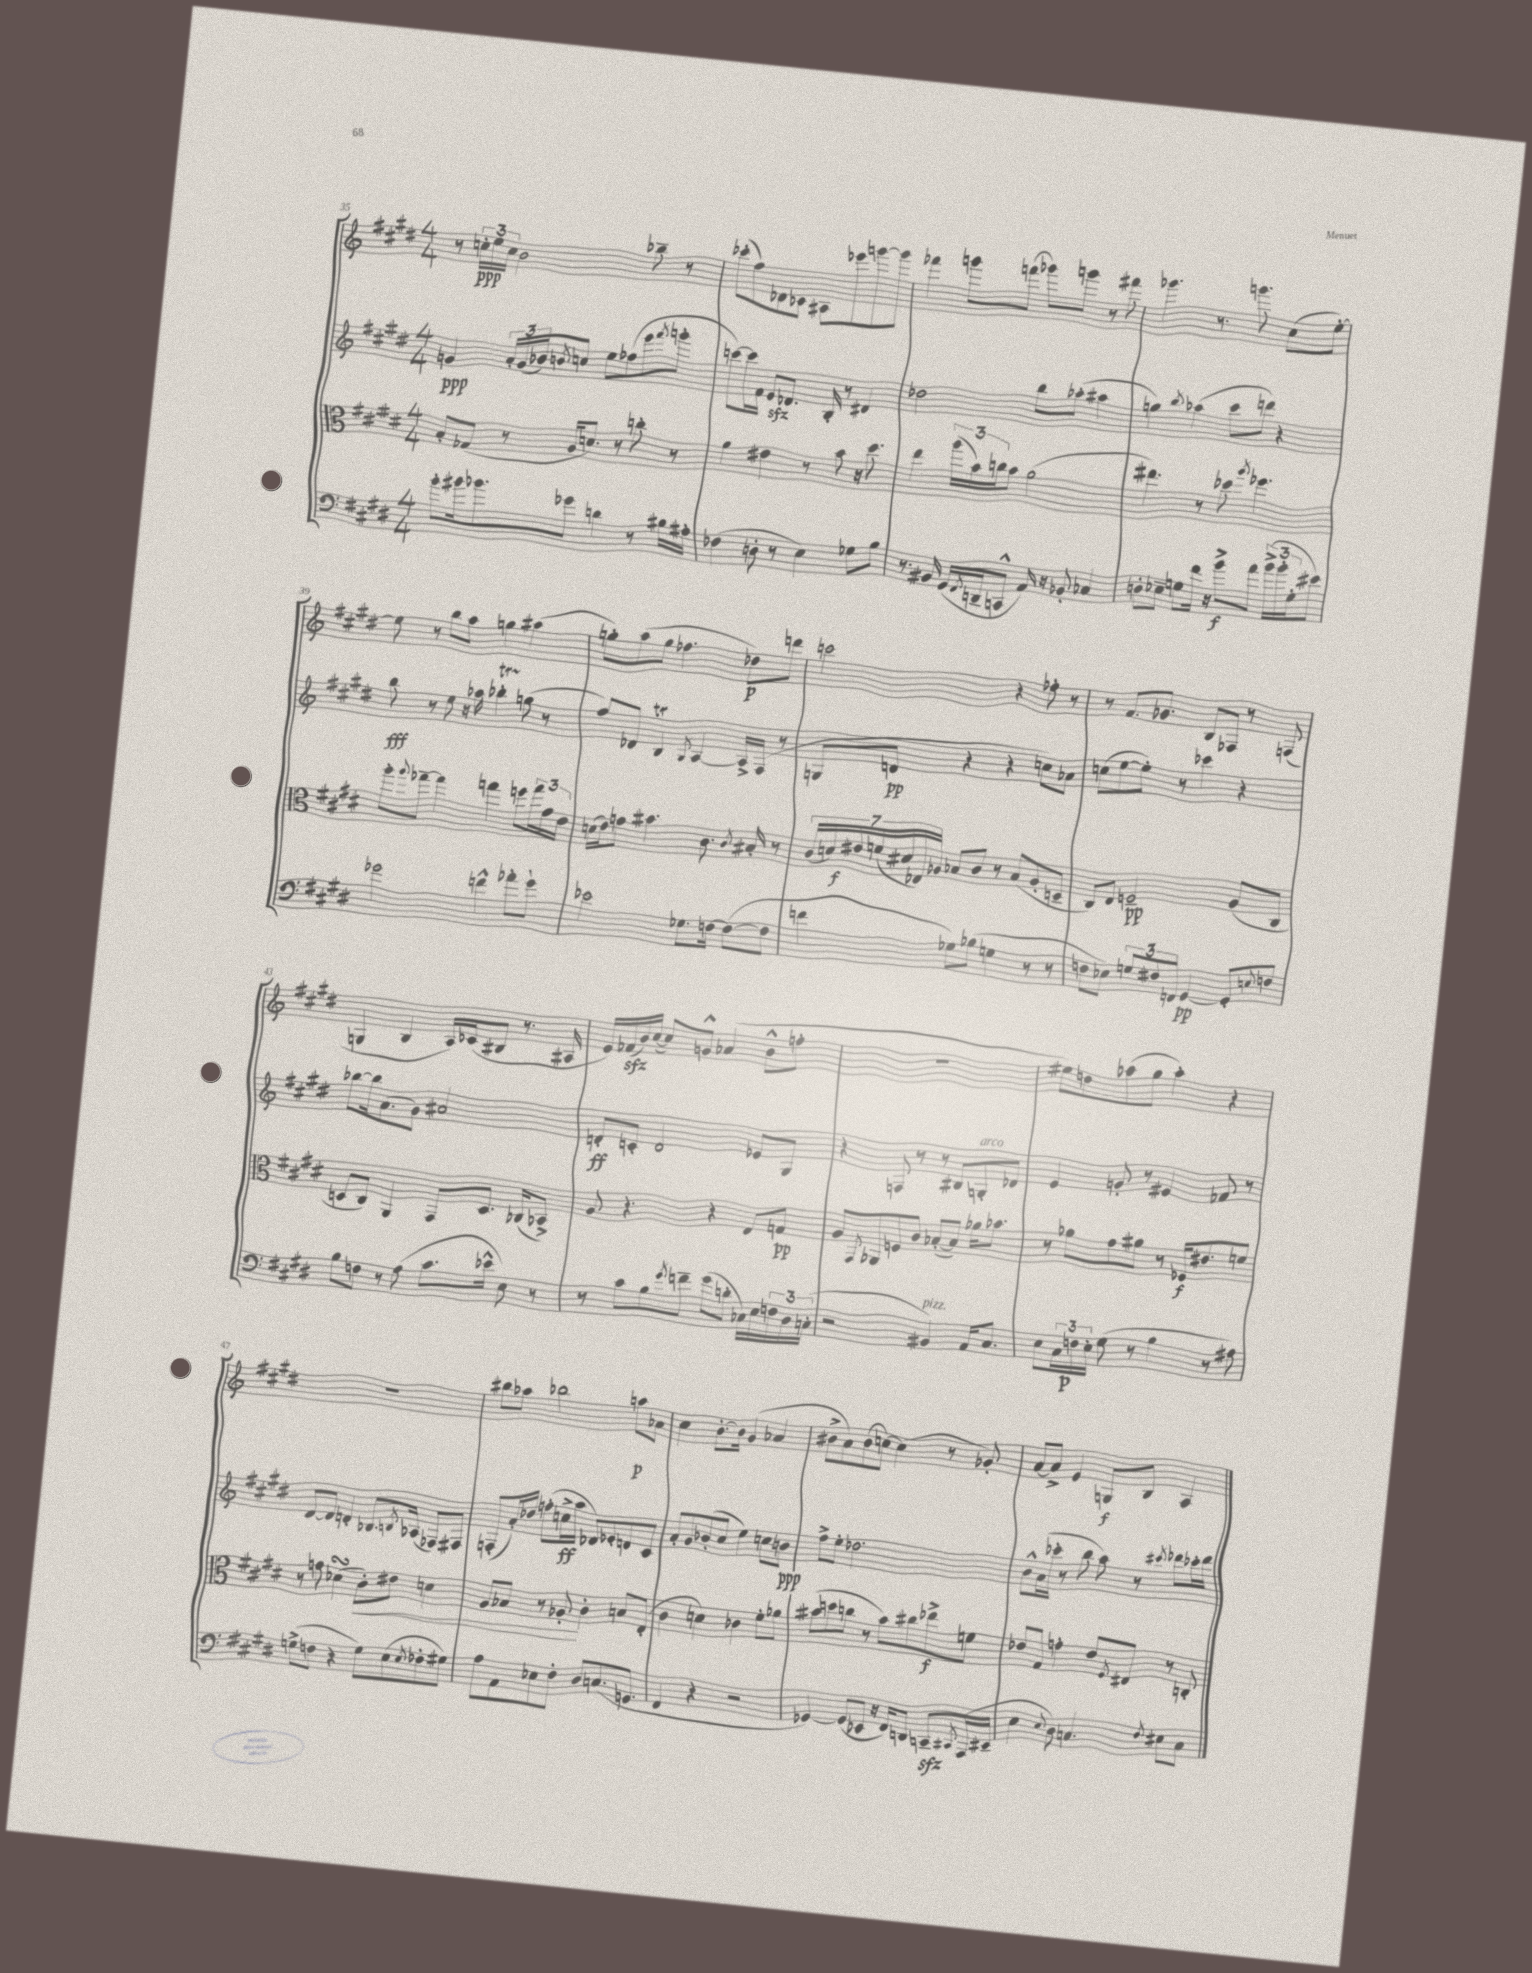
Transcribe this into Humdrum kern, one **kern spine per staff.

**kern	**kern	**kern	**kern
*staff4	*staff3	*staff2	*staff1
*clefF4	*clefC3	*clefG2	*clefG2
*k[f#c#g#d#]	*k[f#c#g#d#]	*k[f#c#g#d#]	*k[f#c#g#d#]
*M4/4	*M4/4	*M4/4	*M4/4
8b'	8B'	4g	8r
16b#	(8G-	.	24cc'
.	.	.	24ee
8.b-	.	.	.
.	.	.	24cc
.	8r	24a'	2b
.	.	(24g	.
.	.	24b-)	.
.	.	8qb	.
8g-	16A	8cc	.
.	8.d)	.	.
4d	.	8ee	.
.	8r	(8ff-	.
8r	8cc'	8eee	8bb-~
.	.	8qfff#	.
16B#	8r	8ggg'	8r
16A#'	.	.	.
=	=	=	=
(4F-	4a	[8ccc)	(8ccc-'
.	.	16ccc]	8ff#)
.	.	16f#	.
8D'	4e#	8e	8d-
8r	.	8.d-	8c-
4E)	8r	.	8A#
.	.	16B'	.
.	8b	8r	8eee-
8G-	16r	4d#	[8ggg
.	8.dd#	.	.
8B	.	.	8ggg]
=	=	=	=
8.r	4ee	2dd-	4fff-
16BB#	.	.	.
(16GG#	(24aa	.	8ggg
.	24b)	.	.
8qFF#	.	.	.
16DD~	.	.	.
.	24cc	.	.
8CC^^	8b	.	(8fff
16AA)	(2a	8bb	8ggg-)
16r	.	.	.
8BB-'	.	(8aa-'	8ggg
4C-	.	4aa#	8r
.	.	.	8fff#
=	=	=	=
8D'	4.ee#)	4gg)	4.ggg-
8E-~	.	.	.
.	.	8qbb	.
8G	.	(4aa-	.
16f#	8r	.	8.r
16r	.	.	.
8b^	8dd-	8ccc#	.
.	.	.	8.ggg
.	8qaa	.	.
8a	4.ff-	8ddd)	.
(24b^	.	4r	(8cc#
24b'	.	.	.
24G'	.	.	.
8e#)	.	.	[8ee')
=	=	=	=
2g-	8aa'	8bb	8ee]
.	8qqaa	.	.
.	[8gg-~	8r	8r
.	4gg-]	8ee	8bb
.	.	16r	8aa
.	.	16aa-	.
4f^^	4gg	4bb-'	4gg
8a-'	8ff	(8gg	(4aa#
8g-`	24gg	8r	.
.	24g#	.	.
.	24e	.	.
=	=	=	=
2e-	(16d	8ff#)	8gg')
.	16e)	.	.
.	8g	8d-	(8aa
.	4.b#	4B	8gg
.	.	.	4.ff-
.	.	8qG#	.
8.G-	.	[4A	.
.	8.c#	.	.
[16F	.	.	.
(8F_	.	16A^]	8dd-)
.	8qc#	.	.
.	16B#'	(16F#	.
8F]	8r	8r	8ddd
=	=	=	=
4f	(28c#	8G	2ccc
.	28d)	.	.
.	28e#	.	.
.	(28f	.	.
.	.	8d	.
.	28d#	.	.
.	28E-)	.	.
.	28A-	.	.
8G-)	8B-	4r	.
(8B-	8c#	.	.
4G	8r	4r	4r
.	(8B-	.	.
8r	8A-'	8cc)	8ff-'
8r	8D~	8a-	8r
=	=	=	=
8F	8C#)	(8cc	8r
8E-)	8E	[8ee	8.f#
12G	2F~	8ee'])	.
.	.	.	8.g-
12F#	.	.	.
.	.	8r	.
12FF	.	.	.
[4GG#	.	4ccc-	8B
.	.	.	8F-
8GG#']	(8A	4r	8r
8qqE	.	.	.
8F	8C#	.	(8F
=	=	=	=
8B	8D	[8bb-	4G
8F	8C#)	16bb-]	.
.	.	(8.a	.
8r	4AA	.	4B
(8A	.	8g#)	.
8.c#	8GG#	2a#	16A)
.	.	.	(16c-
.	8.D	.	8B#
16e-^^	.	.	.
8E)	.	.	8.r
.	(16C-	.	.
8r	8BB-^)	.	.
.	.	.	16A#
=	=	=	=
8r	8A	8d'	16e)
.	.	.	(16f-
8c#	4.r	8c'	16b)
.	.	.	([16cc#
8B	.	2d	8cc#])
8qg#	.	.	.
8f~	.	.	8g^^
(8g#	4r	.	(4a-
8d'	.	.	.
16C-)	8E	8e-	8b^^
16E	.	.	.
24F	8G	8G#	8ff'
24D#	.	.	.
(24C'	.	.	.
=	=	=	=
2r	8A	4r	1r
.	8qGG#	.	.
.	8AA-	.	.
.	8F	8F	.
.	8c#	8r	.
4BB#)	([8B-'	8r	.
.	8B-])	8B#	.
16AA	16a-	8G'	.
8.C#	8.b-	.	.
.	.	8d-	.
=	=	=	=
8E	8r	4e	8ee#)
24C#	8a-	.	8dd
24F	.	.	.
24E'	.	.	.
(8G#	8g#	8g'	(8aa-
8r	8a#	8r	8gg#
4B	8r	4e#	4aa-')
.	16F-	.	.
.	8.e#	.	.
8r	.	8f-	4r
8A#)	8f	8r	.
=	=	=	=
(8G^	8r	[8d#	1r
8F	8g	8d#]	.
4r	(4d-	4d'	.
8G)	8c#')	8.B-	.
(8E	8e#	.	.
.	.	8qB	.
.	.	(16A-	.
8qE	.	.	.
8F-'	4d	8F-)	.
8G#)	.	8F#	.
=	=	=	=
8A	8A	(8F'	8bb#
8AA	8B-	16a')	8aa-
.	.	16dd-	.
8E-	8r	(8ff'	2bb-
8F#'	8A-'	16cc^	.
.	.	16aa	.
8D#	4c#'	8d-)	.
(8.C	.	8e-'	.
.	8B	8d	8aa
8.GG	.	.	.
.	(8E'	8c#	8a-
=	=	=	=
4FF#	4c#	8a'	4cc#
.	.	8g#	.
4r	4d)	(8b-'	[8.b'
.	.	8cc#	.
.	.	.	16b]
2r	4c-	4ee)	(4g#
.	8f#'	8cc	4a-
.	8a-	8b	.
=	=	=	=
[4GG-)	(8b#	8ff#^	8b#^
.	8dd	8ee'	8a)
(8GG-]	8cc	2.dd-	(8b#
8EE-	8r	.	[8cc)
16r	8b#)	.	(4cc]
16FF#)	.	.	.
8DD	8cc#	.	.
8CC~	8ee-^	.	8r
8qCC#	.	.	.
(16AAA	8f	.	8g-')
16EE#~	.	.	.
=	=	=	=
4E	8e-	8b^^	[8a
.	8G#	(16a	8a^]
.	.	16ccc-'	.
8qqE	.	.	.
8D#)	4g'	8r	4e
4.C	.	8bb	.
.	8e-	8aa)	8G
.	8qF#	.	.
.	8E#	8r	8B
8qF#	.	8qccc#	.
8E#	8r	8ddd-	4A
8C	8C'	16ccc-'	.
.	.	16ddd-	.
==	==	==	==
*-	*-	*-	*-
